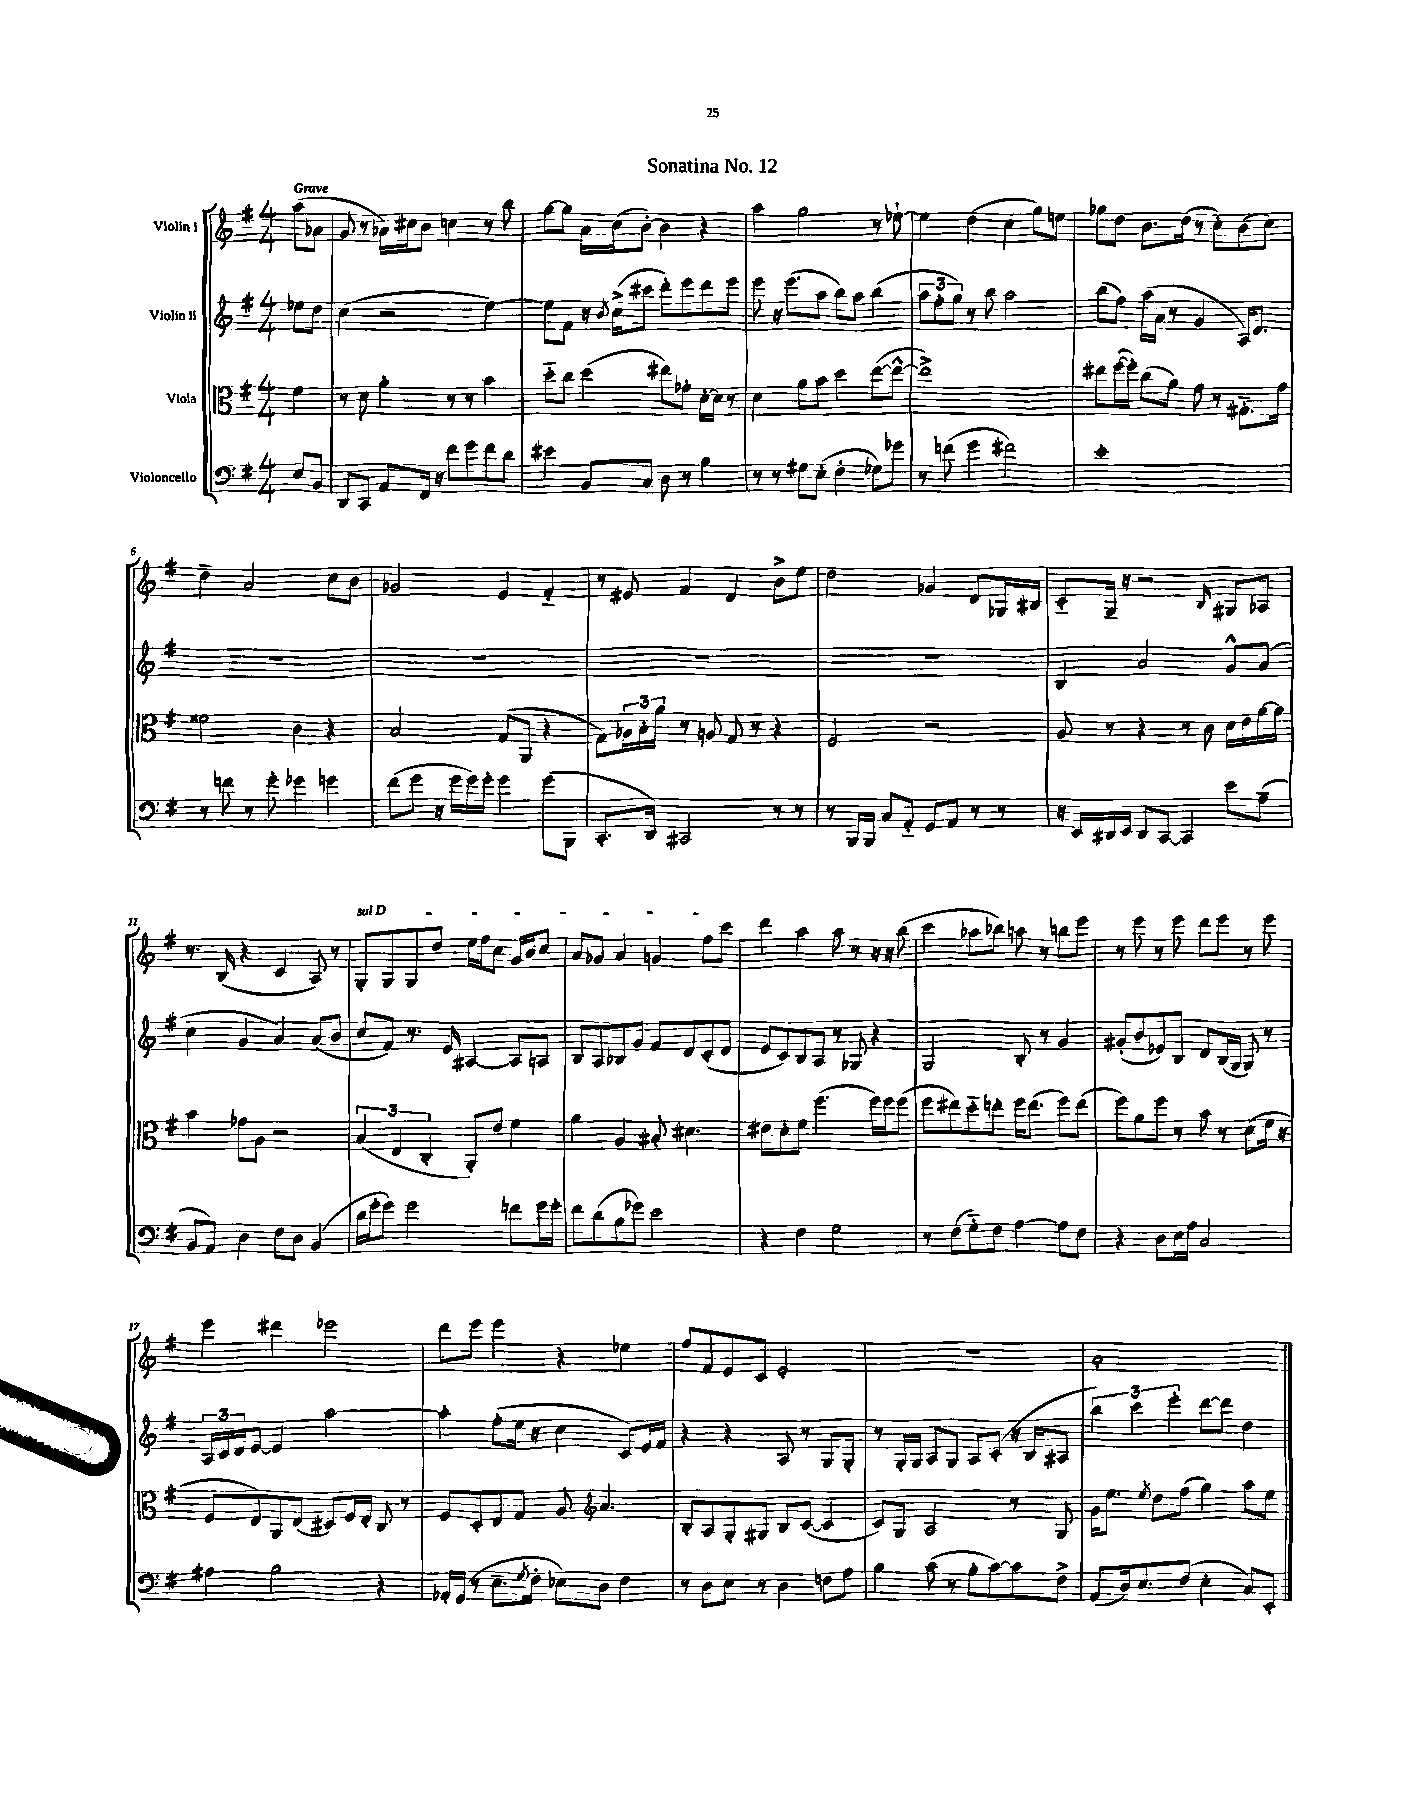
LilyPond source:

\header { title = "Sonatina No. 12" }
<<
\new StaffGroup <<
\new Staff = "s0" \with { instrumentName = "Violin I" } {
    \clef treble \key g \major \numericTimeSignature \time 4/4 \partial 4 \tempo "Grave"
    a''8( aes'8 |
    g'8 r8 aes'16) cis''16 b'8 c''4 r8 b''8 |
    g''8~ g''8 a'16 c''16( b'8~-.) b'4 r4 |
    a''4 g''2 r8 ees''8~-! |
    ees''4 d''4( c''4 g''8) e''8 |
    ges''8 d''8 b'8. d''16( r8 c''8-.) b'8( c''8) |
    d''4-- a'2 c''8 b'8 |
    ges'2 e'4 fis'4-_ |
    r8 eis'8 fis'4 d'4 b'8-> e''8 |
    d''2 ges'4 d'8 ges16 bis16 |
    c'8-_ g16-- r16 r2 \grace { b16 } gis8 aes8 |
    r8. b16( r4 c'4 a8) r8 |
    \once \override TextSpanner.bound-details.left.text = \markup { \italic "sul D" } g8-.\startTextSpan g8 g8 d''8 e''16 fis''16 c''8 g'16 b'16 c''8 |
    a'8 ges'8 a'4 g'4 fis''8 c'''8\stopTextSpan |
    d'''4 a''4 a''8 r8 r16 r16 b''8( |
    c'''4 aes''8 bes''8) a''8 r8 b''8 e'''8 |
    r8 e'''8 r8 e'''8 d'''8 e'''8 r8 e'''8 |
    e'''4 dis'''4 ees'''2 |
    d'''8 e'''8 e'''4 r4 ees''4 |
    fis''8 fis'8 e'8 c'8 e'2-. |
    R1 |
    a'1-. \bar "|." |
}
\new Staff = "s1" \with { instrumentName = "Violin II" } {
    \clef treble \key g \major \numericTimeSignature \time 4/4 \partial 4
    ees''8 d''8 |
    c''4( r2 e''4~) |
    e''8 fis'8 r16 \acciaccatura { b'8 } c''16->( cis'''8 d'''8-.) e'''8 d'''8 e'''8 |
    e'''8 r16 e'''8.( a''8 b''8) a''8 b''4( |
    \tuplet 3/2 { a''8 fis''8-. g''8) } r8 b''8 a''2 |
    b''8( fis''8) a''16( a'16 r8 g'4 a16) d'8. |
    R1 |
    R1 |
    R1 |
    R1 |
    b4 a'2 g'8-^ a'8( |
    c''4 g'4 a'4) a'8( b'8 |
    c''8 fis'8) r8. e'16 ais4~ ais8 a8 |
    b8 a8 bes8 g'8 fis'8 d'8 c'8-.( d'8 |
    e'8 c'8) b8 a8 r8 ges8 r4 |
    g2 b8-. r8 g'4 |
    gis'8-.( b'8 ees'8) b8 d'8 b16( g16 g8) r8 |
    \tuplet 3/2 { a16 c'16 d'16 } e'8~ e'4 a''2~ |
    a''4-. fis''8-.( e''16 r16 c''4 c'8) e'16 fis'16 |
    r4 r4 a8 r8 g8 g8-. |
    r8 g16-. g16 a8 g8 a8 c'8-.( r16 b16 ais8 |
    \tuplet 3/2 { b''4) c'''4 e'''4-. } d'''8~ d'''8 d''4 \bar "|." |
}
\new Staff = "s2" \with { instrumentName = "Viola" } {
    \clef alto \key g \major \numericTimeSignature \time 4/4 \partial 4
    fis'4 |
    r8 d'8 a'4-. r8 r8 b'4 |
    d''8-_ c''8 d''4( eis''8) ges'8-. d'16~-. d'16 r8 |
    d'4 a'8 b'8 d''4 e''8~( e''8~-^ |
    e''1->) |
    eis''8 fis''16~( fis''16-.) c''8( a'8) g'8 r8 gis8.-_ g'16 |
    fisis'2 c'4 r4 |
    b2 g8( a,8 r4 |
    g8) \tuplet 3/2 { aes16 b16-. a'16 } r8 a8 g8 r8 r4 |
    fis2 r2 |
    a8 r8 r4 r8 c'8 d'16 e'16 a'16~ a'16 |
    b'4 ges'8 a8 r2 |
    \tuplet 3/2 { b4( e4 c4-. } a,8-.) e'8 fis'4 |
    a'4 a4 bis8-. dis'4. |
    eis'8 d'8-. fis'8 fis''4.( fis''16) fis''16 fis''8( |
    fis''8 eis''8) d''8-_ e''8-. fis''16 e''8.( fis''8) e''8( |
    fis''8) a'8 fis''8 r8 b'8 r8 d'8( fis'16 r16 |
    fis8 e8) a,8 e8( dis8) fis16 e16-. c8 r8 |
    fis8 d8-. e8 g8 a8 \clef treble a'4. |
    b8-. a8 g8-. gis8 b8 c'8~( c'4 |
    c'8) g8 a2 r8 g8 |
    g'16 e''8. \acciaccatura { e''8 } d''8 fis''8( g''4) a''8 e''8 \bar "|." |
}
\new Staff = "s3" \with { instrumentName = "Violoncello" } {
    \clef bass \key g \major \numericTimeSignature \time 4/4 \partial 4
    e8 b,8 |
    d,8 c,8 a,8 fis,16 r16 fis'8 g'8 fis'8 d'8 |
    eis'4 b,8 c8 d8 r8 b4 |
    r8 r8 gis8 e8-.( fis4-. ges8) ges'8 |
    r8 f'8( g'4 fis'2) |
    e'1-. |
    r8 f'8 r8 g'8-. ges'4 g'4 |
    fis'8( g'8 r16 g'16 g'16) g'16-. g'4 g'8( b,,8 |
    c,8.-. d,16) cis,2 r8 r8 |
    r8 b,,16 b,,16 c8 a,8-_ g,8 a,8 r8 r8 |
    r16 e,16 dis,16 e,16 dis,8 c,8~ c,4 e'8 a8--( |
    b,8 a,8) d4 fis8 d8 b,4( |
    d'16 g'16-. g'8) g'2 f'8 g'16 g'16-. |
    fis'8 d'8( b8 ges'8) e'2 |
    r4 fis4 g2 |
    r8 fis8( g8-_) fis8 a4~ a8 fis8 |
    r4 d8 e16 a16 c2 |
    ais4 b2 r4 |
    aes,16-. g,16( r8 e8.-- \acciaccatura { g8 } fis16-. ees8) d8 fis4 |
    r8 d8 e8 r8 d4 f8 a8 |
    b4 c'8( r8 b8-. c'8~) c'8 fis8-> |
    a,8( d16) e8. fis8( e4-. c8) e,8-. \bar "|." |
}
>>
>>
